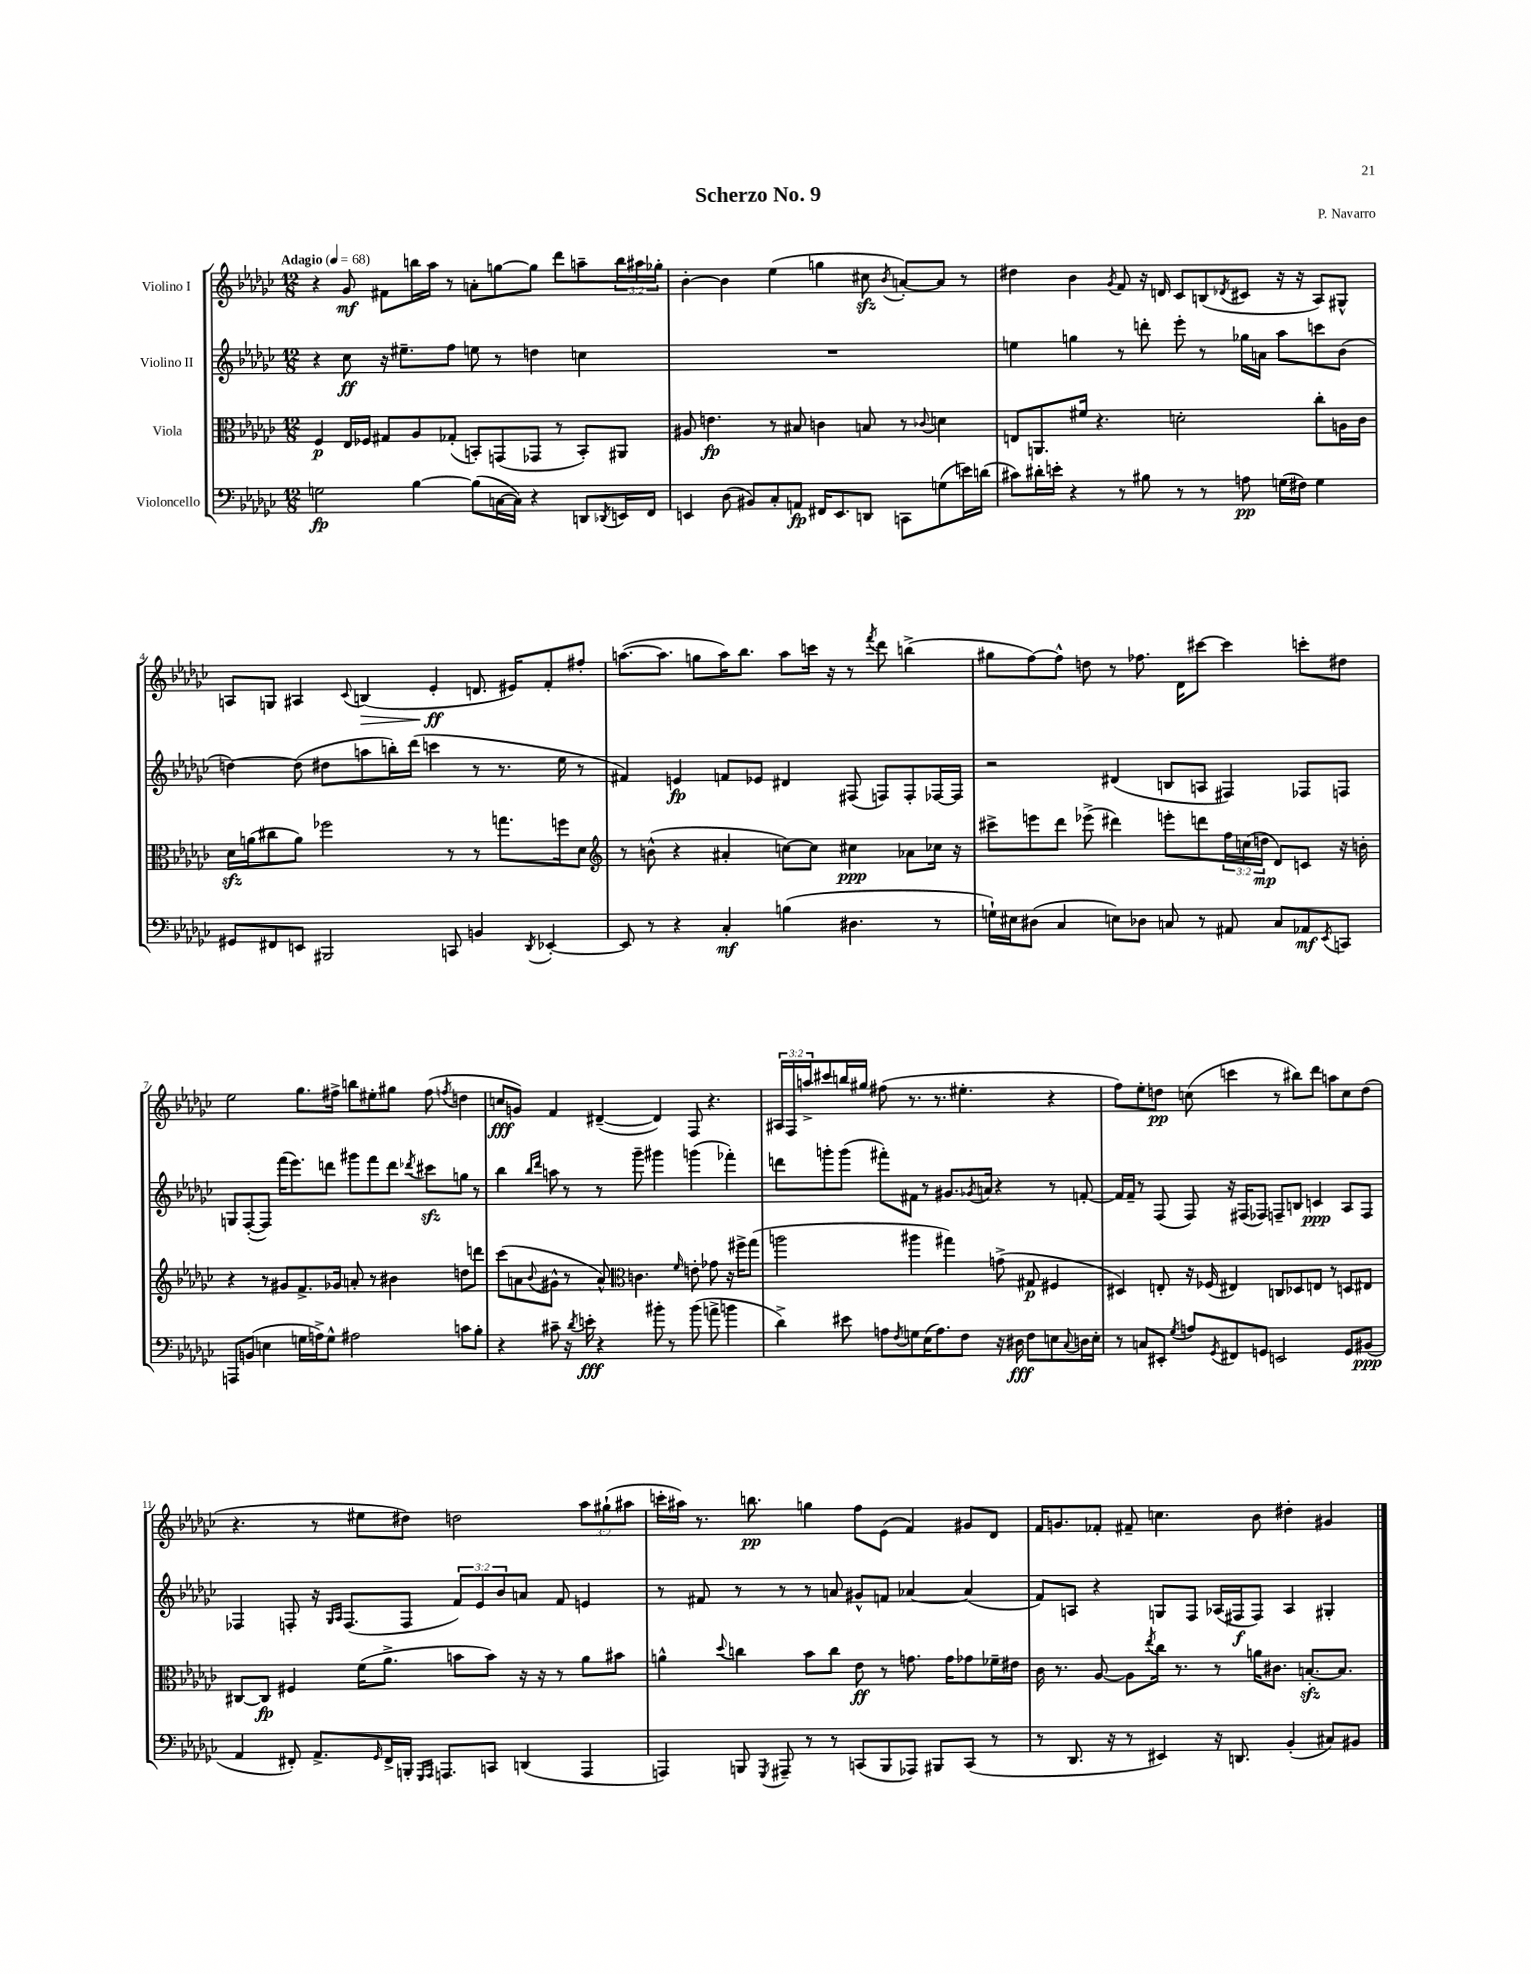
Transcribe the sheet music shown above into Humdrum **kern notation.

**kern	**kern	**kern	**kern
*staff4	*staff3	*staff2	*staff1
*clefF4	*clefC3	*clefG2	*clefG2
*k[b-e-a-d-g-c-]	*k[b-e-a-d-g-c-]	*k[b-e-a-d-g-c-]	*k[b-e-a-d-g-c-]
*M12/8	*M12/8	*M12/8	*M12/8
*MM68	*MM68	*MM68	*MM68
2G\	4F/	4r	4r
.	16E-/LL	8cc-\	8g-/
.	16F-/JJ	.	.
.	8G#/L	16r	8f#\L
.	.	8.ee#~\L	.
[4B-\	8A-/	.	16bb\L
.	.	.	16aa-\JJ
.	(8G-'/J	8ff\J	8r
(8B-\]L	8BB'/L)	8ee\	8a'\L
[16C\L	(8GG/	8r	[8gg\
16C\]JJ)	.	.	.
4r	8GG-/J	4dd\	8gg\]J
.	8r	.	8ddd-\L
8DD/L	8BB'/L)	4cc\	8aa~\
8qDD-/	.	.	.
16EE/L	8AA#/J	.	24bb\L
.	.	.	24aa#\
16FF/JJ	.	.	.
.	.	.	24gg-'\JJ
=	=	=	=
4EE/	8A#/	1.r	[4b-'\
.	4.e\	.	.
(8D-\	.	.	4b-\]
8BB#/L)	.	.	.
8C-'/	8r	.	(4ee-\
8AA/J	8B#/	.	.
16FF#/LK	4c\	.	4gg\
8.EE/	.	.	.
8DD/J	8B/	.	8cc#\
.	.	.	8qb-/
8CC\L	8r	.	[8a'/L)
.	8qqc-/	.	.
(8G\	4d\	.	8a/]J
16e\L)	.	.	8r
(16d\JJ	.	.	.
=	=	=	=
8c#\L)	8E/L	4ee\	4dd#\
16d#'\L	8.AA/	.	.
16e'\JJ	.	.	.
4r	.	4gg\	4b-\
.	16f#/Jk	.	.
.	4.r	.	.
.	.	.	8qg-/
8r	.	8r	8f/
8B#\	.	8ddd'\	16r
.	.	.	16d/
8r	2d'\	8eee-'\	8c-/L
8r	.	8r	(8B/
.	.	.	8qd-/
8A\	.	16gg-\LL	8c#/J
.	.	16a\JJ	.
(16G\LL	.	8aa-\L	16r
16F#\JJ)	.	.	16r
4G\	8cc-'\L	8ccc\	8A-/L)
.	16A\L	(8b-\J	8G#^^/J
.	16c-\JJ	.	.
=	=	=	=
8GG#/L	16d-\LL	[4dd\)	8A/L
.	(16a\J	.	.
8FF#/	8cc#\	.	8G/J
8EE/J	8a\J)	(8dd\]	4A#/
2BBB#/	2ff-\	8dd#\L	.
.	.	.	8qqc-/
.	.	8aa\	(4B/
.	.	16bb'\L)	.
.	.	(16ddd-\JJ	.
.	.	4ccc\	4e-'/
8CC/	8r	.	.
4BB/	8r	8r	8.d/
.	8.gg\L	8.r	.
.	.	.	16e#/LK)
8qDD-/	.	.	.
[4EE-'/	.	.	8f'/
.	16ff\k	16ee-\	.
.	8d-\J	8r	8ff#'/J
=	=	=	=
*	*clefG2	*	*
8EE-/]	8r	4f#/)	([8.aa\L
8r	(8b^^\	.	.
.	.	.	8.aa\]J
4r	4r	4e/	.
.	.	.	8gg\L
4C-'/	4a#'/	8f/L	16aa\K)
.	.	.	8.bb-\J
.	.	8e-/J	.
(4B\	[8cc\L)	4d#/	8aa\L
.	8cc\]J	.	16ccc\Jk
.	.	.	16r
4.D#\	4cc#\	(8F#/	8r
.	.	.	8qfff/
.	.	8F/L)	8ddd-\
.	8a-\L	8F'/	(4bb^\
8r	16cc-\Jk	[16F-/L	.
.	16r	16F-/]JJ	.
=	=	=	=
16G`\LL)	8ccc#^\L	2r	8gg#\L
16E#\J	.	.	.
(8D#\J	8eee\	.	[8ff\)
4C-/	8ddd-\J	.	8ff^^\]J
.	(8eee-^\	.	8dd\
8E\L)	4ddd#\)	(4d#/	8r
8D-\J	.	.	8.ff-\
8C/	8eee'\L	8B/L	.
.	.	.	16d-\LK
8r	8ddd\	8A/J	[8ccc#\J
8AA#/	24ff\L	4F#/)	4ccc#\]
.	(24cc\	.	.
.	24dd\JJ	.	.
8C/L	8d-/L)	.	.
8AA-/	8c/J	8F-/L	8ccc'\L
8qEE-/	.	.	.
8CC/J	16r	8F/J	8dd#\J
.	16b'\	.	.
=	=	=	=
8AAA/L	4r	8G/L	2ee-\
(8BB/J	.	([8F'/	.
4E\	8r	8F/]J)	.
.	8g#/L	(16fff\LK	.
.	.	8.eee-\)	.
16G\LL	8.f^/	.	8.gg-\L
16A^\J)	.	.	.
8G^^\J	.	8ddd\J	.
.	16g-/Jk	.	16ff#^\Jk
2A#\	8a'/	8ggg#\L	8bb\L
.	8r	8fff\	8ee#'\
.	4b#\	8ddd\J	8gg#\J
.	.	8qddd-/	.
.	.	8ccc#\L	(8ff#\
.	.	.	8qff/
8c\L	8dd\L	8gg\J	4dd\
8B-'\J	8ddd\J	8r	.
=	=	=	=
4r	(8ccc-\L	4bb-\	8cc/L
.	8a\	.	8g/J)
.	.	16qqbb-/LL	.
.	8qqb-/	16qqddd-/JJ	.
8c#~\	8g#^^\J	8aa\	4f/
16r	8r	8r	.
8qd-/	.	.	.
16e'\	.	.	.
4r	8a^^/)	8r	([4d#~/
*	*clefC3	*	*
.	4.c\	8ggg-~\	.
8b#'\	.	4ggg#\	4d#/])
8r	.	.	.
.	16qqf/	.	.
(8b#\	8e'\	(4ggg\	8F/
8a^\	8g-\	.	4.r
4b\	16r	4fff-'\)	.
.	16ff#^\LK	.	.
.	(8gg-\J	.	.
=	=	=	=
4d-^\)	2aa\	8ddd\L	24A#/LL
.	.	.	24F/
.	.	.	24aa^/J
.	.	8ggg'\	8ccc#/
8e#\	.	(8ggg\J	16bb/L
.	.	.	16gg#/JJ
8A\L	.	8fff#'\L)	(8ff#\
8qF/	.	.	.
8G\	4aa#\	8f#\J	8.r
(16E-\K	.	8r	.
8.A\)	.	.	8.r
.	4gg#\)	8.g#/L	.
8F\J	.	.	4.ee#'\
.	.	8qg-/	.
.	.	16a/Jk	.
16r	(8g^\	4r	.
16D#\	.	.	.
8F\L	8G#/	.	.
8E\	4F#/	8r	4r
8qqC-/	.	.	.
16D\L	.	[8f'/	.
16E'\JJ	.	.	.
=	=	=	=
8r	4D#/)	16f/]LL	8ff\L)
.	.	16f~/JJ	.
8C/L	.	8r	8ee-'\
8EE#'/J	8E'/	(8F/	8dd\J
8qG-/	.	.	.
8A/L	16r	8F/)	(8cc\
.	(16F-/	.	.
8qGG-/	.	.	.
8FF#/	4E#/)	16r	4ccc\
.	.	(16F#/LK	.
8GG/J	.	8F-/J)	.
2EE/	8C/L	8F~/L	8r
.	8D-/	8B/J	8bb#\L)
.	8E/J	4c/	8ddd-\J
.	8r	.	8aa\L
8GG/L	8D/L	8A-/L	8cc\
(8BB#/J	8E#/J	8F/J	(8dd\J
=	=	=	=
4AA-/	[8C#/L	4F-/	4.r
.	8C#/]J	.	.
8FF#'/)	4F#/	8F'/	.
8.AA-^/L	.	16r	8r
.	.	16qqG-/LL	.
.	.	16qqA-/JJ	.
.	.	(8.F/L	.
.	(16f\LK	.	8ee#\L
16qqGG-/	.	.	.
16FF#^/L	8.a-^\J	.	.
16BBB'/JJ	.	8F/J	8dd#\J)
16qqGGG-/LL	.	.	.
16qqAAA-/JJ	.	.	.
8.AAA/L	.	.	.
.	8b\L	12f/L)	2dd\
.	.	12e-/	.
8CC/J	8b\J)	.	.
.	.	12b-/	.
(4DD/	16r	8a/J	.
.	16r	.	.
.	8r	8f/	.
4AAA/	8a-\L	4e/	12aa-\L
.	.	.	(12gg#`\
.	8b#\J	.	.
.	.	.	12aa#\J
=	=	=	=
4AAA/)	4a^^\	8r	16ccc'\LL
.	.	.	16aa#\JJ)
.	.	8f#/	8.r
.	8qqdd-/	.	.
8BBB/	4cc\	8r	.
.	.	.	8.bb\
8qGGG-/	.	.	.
8AAA#~/	.	8r	.
8r	8b-\L	8r	4gg\
8r	8cc\J	8a/	.
(8CC/L	8e-\	8g#^^/L	8ff\L
8BBB/	8r	8f/J	(8e-\J
8AAA-/J)	8.g\	[4a-/	4f/)
8BBB#/L	.	.	.
.	16g\LK	.	.
(8CC/J	8g-\	(4a-/]	8g#/L
8r	16f-~\L	.	8d-/J
.	16e#\JJ	.	.
=	=	=	=
8r	16c-\	8f/L)	16f/LK
.	8.r	.	8.g/
8.DD-/	.	8A/J	.
.	[8A-/	4r	8f-'/J
16r	.	.	.
8r	8A-\]L	.	8f#~/
.	8qee-/	.	.
4EE#/)	16cc-\Jk	8G/L	4.cc\
.	8.r	.	.
.	.	8F/J	.
16r	8r	(16A-/LL	.
8.DD/	.	16F#/J	.
.	16a\LK	8F#/J)	8b-\
.	8.c#\J	.	.
(4BB-'/	.	4A-/	4dd#'\
.	[8.B'/L	.	.
8C#/L)	.	4G#'/	4g#/
.	8.B/]J	.	.
8BB#/J	.	.	.
==	==	==	==
*-	*-	*-	*-
